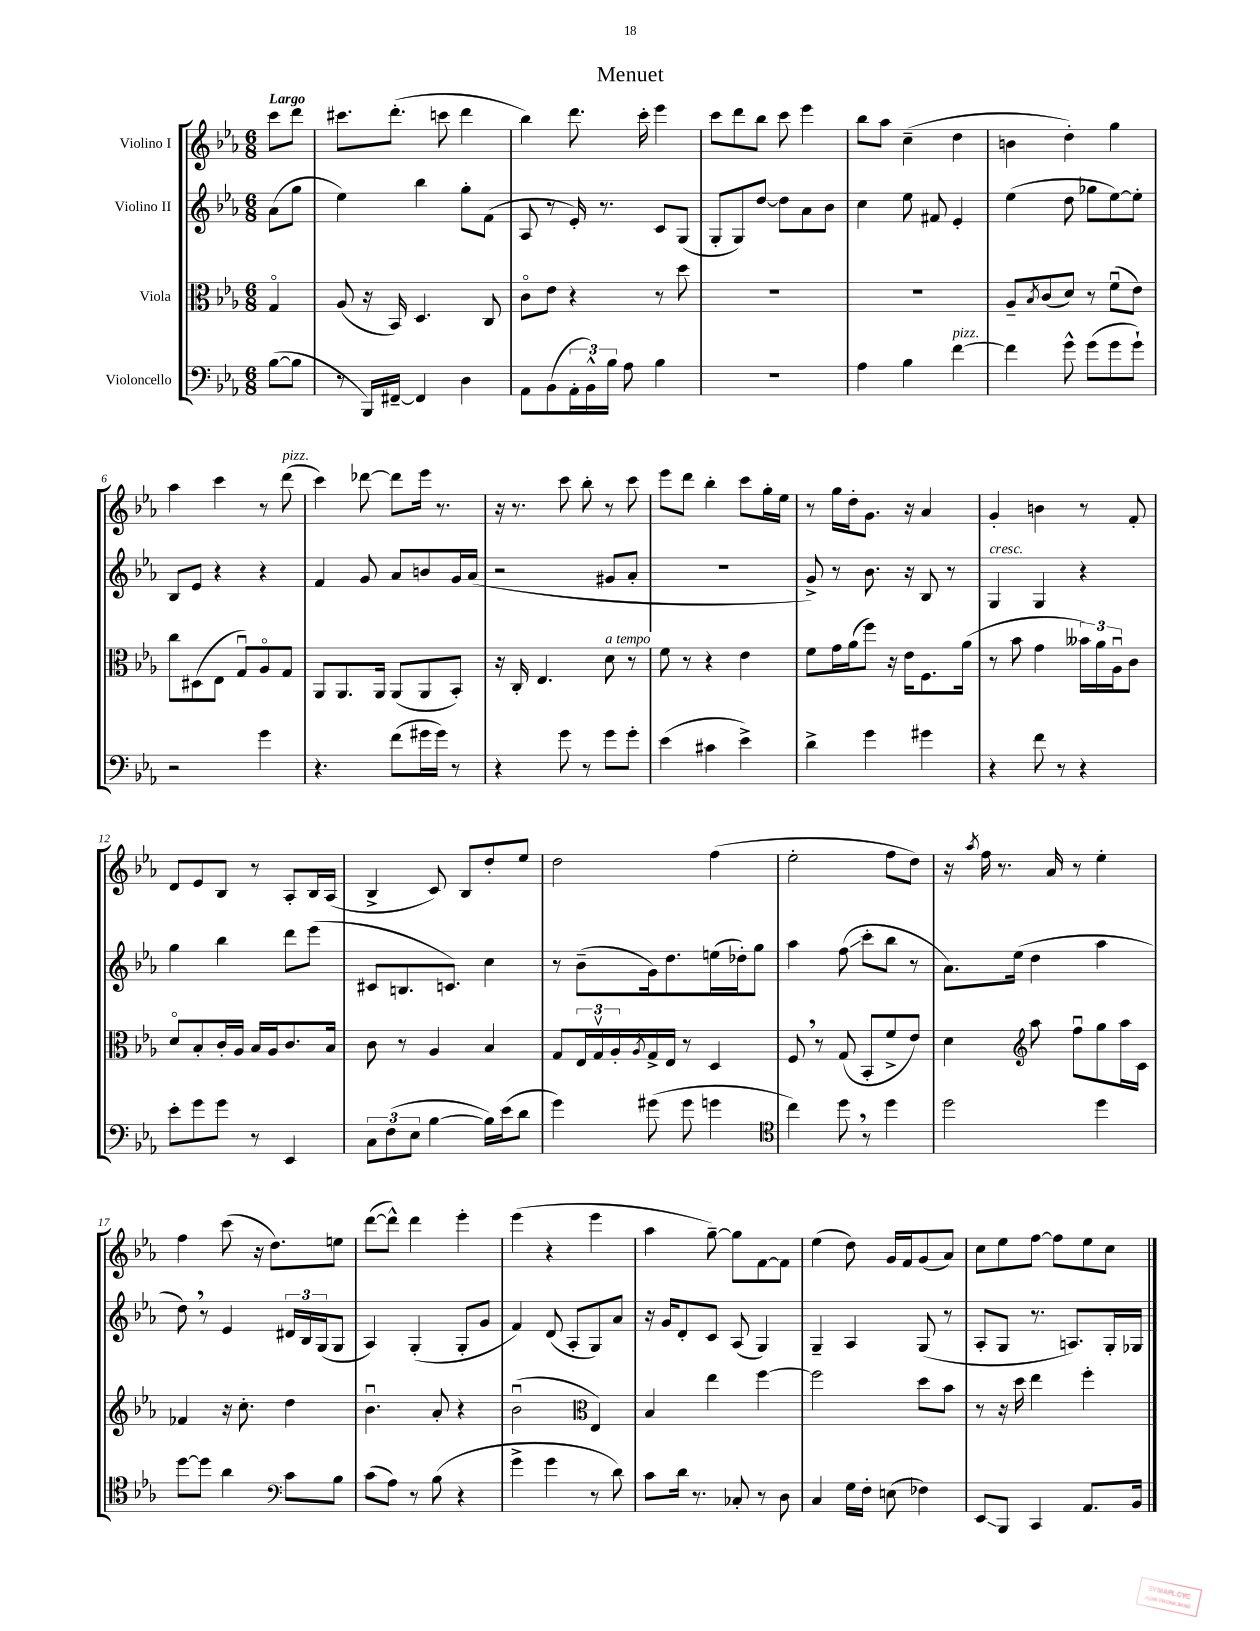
\header { title = "Menuet" }
<<
\new StaffGroup <<
\new Staff = "s0" \with { instrumentName = "Violino I" } {
    \clef treble \key ees \major \numericTimeSignature \time 6/8 \partial 4 \tempo "Largo"
    c'''8 d'''8 |
    cis'''8. d'''8.-.( c'''8 d'''4 |
    bes''4) d'''8. c'''16-. ees'''4 |
    c'''8 d'''8 bes''8 c'''8 ees'''4 |
    bes''8 aes''8 c''4--( d''4 |
    b'4 d''4-.) g''4 |
    aes''4 c'''4 r8 d'''8^\markup { \italic "pizz." }( |
    c'''4) des'''8~ des'''8 ees'''16 r8. |
    r16 r8. c'''8 bes''8-. r8 c'''8 |
    ees'''8 d'''8 bes''4-. c'''8 g''16-. ees''16 |
    r8 g''16 d''16-. g'8. r16 aes'4 |
    g'4-. b'4 r8 f'8-. |
    d'8 ees'8 bes8 r8 aes8-. bes16 aes16( |
    bes4-> c'8) bes8 d''8-. ees''8 |
    d''2 f''4( |
    ees''2-. f''8 d''8) |
    r16 \acciaccatura { aes''8 } f''16 r8. aes'16 r8 ees''4-. |
    f''4 c'''8( r16 d''8.) e''8 |
    d'''8~( d'''8-^) d'''4 ees'''4-. |
    ees'''4( r4 ees'''4 |
    aes''4 g''8~--) g''8 f'8~ f'8 |
    ees''4( d''8) g'16 f'16 g'8( aes'8) |
    c''8 ees''8 f''8~ f''8 ees''8 c''8 \bar "|." |
}
\new Staff = "s1" \with { instrumentName = "Violino II" } {
    \clef treble \key ees \major \numericTimeSignature \time 6/8 \partial 4
    aes'8( g''8 |
    ees''4) bes''4 g''8-. f'8( |
    aes8 r8 ees'16-.) r8. c'8 g8( |
    g8-. g8) d''8~ d''8 aes'8 bes'8 |
    c''4 ees''8 fis'8 ees'4-. |
    ees''4( d''8 ges''8 ees''8~) ees''8-. |
    bes8 ees'8 r4 r4 |
    f'4 g'8 aes'8 b'8 g'16 aes'16( |
    r2 gis'8 aes'8-. |
    R2. |
    g'8->) r8 bes'8. r16 bes8 r8 |
    g4^\markup { \italic "cresc." } g4 r4 |
    g''4 bes''4 d'''8 ees'''8( |
    cis'8 b8. c'8.) c''4 |
    r8 bes'8--( g'16) d''8. e''16( des''16-.) g''8 |
    aes''4 f''8\glissando( c'''8-. bes''8 r8 |
    aes'8.) ees''16( d''4 aes''4 |
    d''8) \breathe r8 ees'4 \tuplet 3/2 { dis'16 bes16 g16( } g8 |
    aes4) g4-.( g8-. g'8 |
    f'4) d'8( aes8-. g8) aes'8 |
    r16 g'16 d'8-. c'8 aes8( g4) |
    g4-- aes4 g8( r8 |
    aes8-. g8 r8. a8.) g16-. ges16 \bar "|." |
}
\new Staff = "s2" \with { instrumentName = "Viola" } {
    \clef alto \key ees \major \numericTimeSignature \time 6/8 \partial 4
    g4\flageolet |
    aes8( r16 bes,16) d4. c8 |
    c'8\flageolet ees'8 r4 r8 d''8 |
    R2. |
    R2. |
    aes8-- \acciaccatura { bes8 } c'8( d'8) r8 f'8\downbow( ees'8) |
    c''8 dis8( ees8 g8\downbow) aes8\flageolet g8 |
    aes,8 aes,8. aes,16 aes,8( aes,8 bes,8-.) |
    r16 c16-. ees4. d'8^\markup { \italic "a tempo" } r8 |
    f'8 r8 r4 ees'4 |
    f'8 g'16 aes'16( f''8) r16 ees'16 f8. aes'16( |
    r8 bes'8 g'4 \tuplet 3/2 { beses'16) aes'16 aes16\downbow } c'8 |
    d'8\flageolet bes8-. c'16-. aes16 bes16 aes16 c'8. bes16 |
    c'8 r8 aes4 bes4 |
    g8 \tuplet 3/2 { ees16 g16\upbow aes16-. } \acciaccatura { aes8 } g16-> ees16 r8 d4 |
    f8 \breathe r8 g8( bes,8-. f'8-> ees'8) |
    d'4 \clef treble aes''8 f''8\downbow g''8 aes''16 c'16 |
    fes'4 r16 c''8.-. d''4 |
    bes'4.\downbow aes'8-. r4 |
    bes'2\downbow( \clef alto ees4) |
    bes4 ees''4 f''4~ |
    f''2 d''8 bes'8 |
    r8 r16 d''16 ees''4 f''4-. \bar "|." |
}
\new Staff = "s3" \with { instrumentName = "Violoncello" } {
    \clef bass \key ees \major \numericTimeSignature \time 6/8 \partial 4
    bes8~( bes8 |
    r8 bes,,16) fis,16~-- fis,4 d4 |
    aes,8 bes,8( \tuplet 3/2 { aes,16-. bes,16-^) bes16 } aes8 bes4 |
    R2. |
    aes4 bes4 f'4~^\markup { \italic "pizz." } |
    f'4 g'8-^ g'8( g'8 g'8-!) |
    r2 g'4 |
    r4. f'8( gis'16 gis'16) r8 |
    r4 g'8 r8 g'8 g'8-. |
    ees'4( cis'4 ees'4->) |
    d'4-> g'4 gis'4 |
    r4 f'8 r8 r4 |
    ees'8-. g'8 g'8 r8 ees,4 |
    \tuplet 3/2 { c8 f8( ees8 } bes4~ bes16) ees'16( d'8 |
    g'4) gis'8( gis'8 g'4 |
    \clef tenor c''4) d''8 \breathe r8 d''4 |
    d''2 d''4 |
    d''8~ d''8 aes'4 \clef bass c'8 bes8 |
    c'8( aes8) r8 bes8( r4 |
    g'4-> g'4 r8 d'8) |
    c'8 d'16 r8. ces8-. r8 d8 |
    c4 g16 f16-. e8( fes4) |
    ees,8\glissando bes,,8 c,4 aes,8. bes,16 \bar "|." |
}
>>
>>
